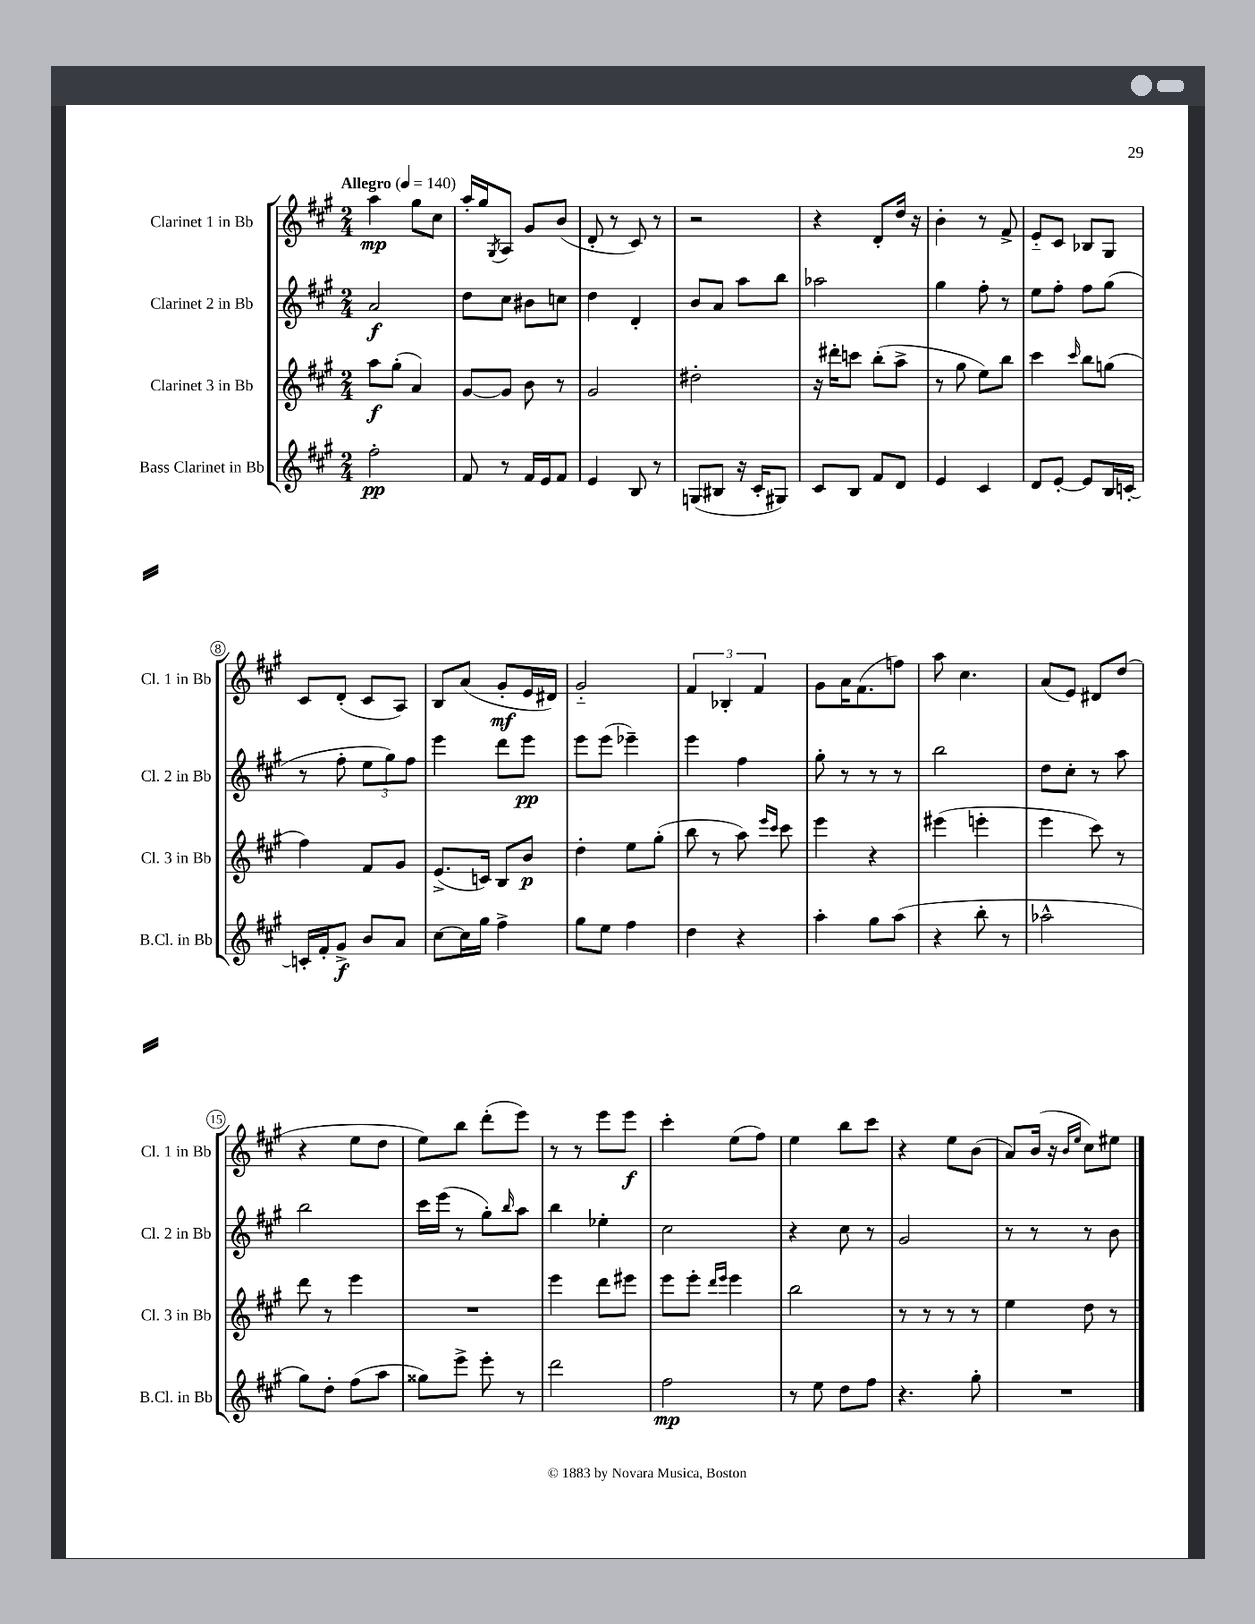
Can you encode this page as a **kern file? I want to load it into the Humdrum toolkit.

**kern	**kern	**kern	**kern
*staff4	*staff3	*staff2	*staff1
*clefG2	*clefG2	*clefG2	*clefG2
*k[f#c#g#]	*k[f#c#g#]	*k[f#c#g#]	*k[f#c#g#]
*M2/4	*M2/4	*M2/4	*M2/4
*MM140	*MM140	*MM140	*MM140
2ff#'	8aa	2a	4aa
.	(8gg#'	.	.
.	4a)	.	8gg#
.	.	.	8cc#
=	=	=	=
8f#	[8g#	8dd	16aa'
.	.	.	16gg#
.	.	.	8qG#
8r	8g#]	8cc#	8A
16f#	8b	8b#	8g#
16e	.	.	.
8f#	8r	8cc	(8b
=	=	=	=
4e	2g#	4dd	8d'
.	.	.	8r
8B	.	4d'	8c#)
8r	.	.	8r
=	=	=	=
(8G	2dd#'	8b	2r
8B#	.	8a	.
16r	.	8aa	.
16c#'	.	.	.
8G#)	.	8bb	.
=	=	=	=
8c#	16r	2aa-	4r
.	16ddd#'	.	.
8B	8ccc	.	.
8f#	(8bb'	.	8d'
8d	8aa^	.	16dd
.	.	.	16r
=	=	=	=
4e	8r	4gg#	4b'
.	8gg#	.	.
4c#	8ee)	8ff#'	8r
.	8bb	8r	8f#^
=	=	=	=
8d	4ccc#	8ee	8e'~
[8e'	.	8ff#'	8c#
.	16qqccc#	.	.
8e]	8bb	8ff#	8B-
16B	(8gg	(8gg#	8G#
[16c'	.	.	.
=	=	=	=
16c']	4ff#)	8r	8c#
16f#'	.	.	.
8g#^	.	8ff#'	(8d'
8b	8f#	12ee	8c#
.	.	12gg#)	.
8a	8g#	.	8A)
.	.	12ff#	.
=	=	=	=
[8cc#	(8.e^	4eee	8B
16cc#]	.	.	(8a
16gg#	16c)	.	.
4ff#^	8B	8ddd	8g#'
.	8b	8eee	16e
.	.	.	16d#)
=	=	=	=
8gg#	4dd'	8eee	2g#'~
8ee	.	(8eee	.
4ff#	8ee	4eee-~)	.
.	(8gg#'	.	.
=	=	=	=
4dd	8bb	4eee	6f#
.	8r	.	.
.	.	.	6B-'
4r	8aa)	4ff#	.
.	.	.	6f#
.	16qqeee	.	.
.	16qqccc#	.	.
.	8ccc#	.	.
=	=	=	=
4aa'	4eee	8gg#'	8g#
.	.	8r	16a
.	.	.	(8.f#
8gg#	4r	8r	.
(8aa	.	8r	8ff)
=	=	=	=
4r	(4eee#	2bb	8aa
.	.	.	4.cc#
8bb'	4eee'	.	.
8r	.	.	.
=	=	=	=
2aa-^^	4eee	8dd	(8a
.	.	8cc#'	8e)
.	8ccc#)	8r	8d#
.	8r	8aa	(8dd
=	=	=	=
8gg#)	8ddd	2bb	4r
8dd'	8r	.	.
(8ff#	4eee	.	8ee
8aa	.	.	8dd
=	=	=	=
8gg##)	2r	16ccc#	8ee)
.	.	(16eee	.
8eee^	.	8r	8bb
8eee'	.	8gg#')	(8ddd'
.	.	16qqbb	.
8r	.	8aa	8eee)
=	=	=	=
2ddd	4eee	4bb	8r
.	.	.	8r
.	8ddd	4ee-'	8eee
.	8eee#	.	8eee
=	=	=	=
2ff#	8eee	2cc#	4ccc#'
.	8eee'	.	.
.	16qqddd	.	.
.	16qqeee	.	.
.	4eee	.	(8ee
.	.	.	8ff#)
=	=	=	=
8r	2bb	4r	4ee
8ee	.	.	.
8dd	.	8cc#	8bb
8ff#	.	8r	8ccc#
=	=	=	=
4.r	8r	2g#	4r
.	8r	.	.
.	8r	.	8ee
8gg#'	8r	.	(8b
=	=	=	=
2r	4ee	8r	8a)
.	.	8r	(16b
.	.	.	16r
.	.	.	16qqb
.	.	.	16qqee
.	8dd	8r	8cc#)
.	8r	8b	8ee#
==	==	==	==
*-	*-	*-	*-
